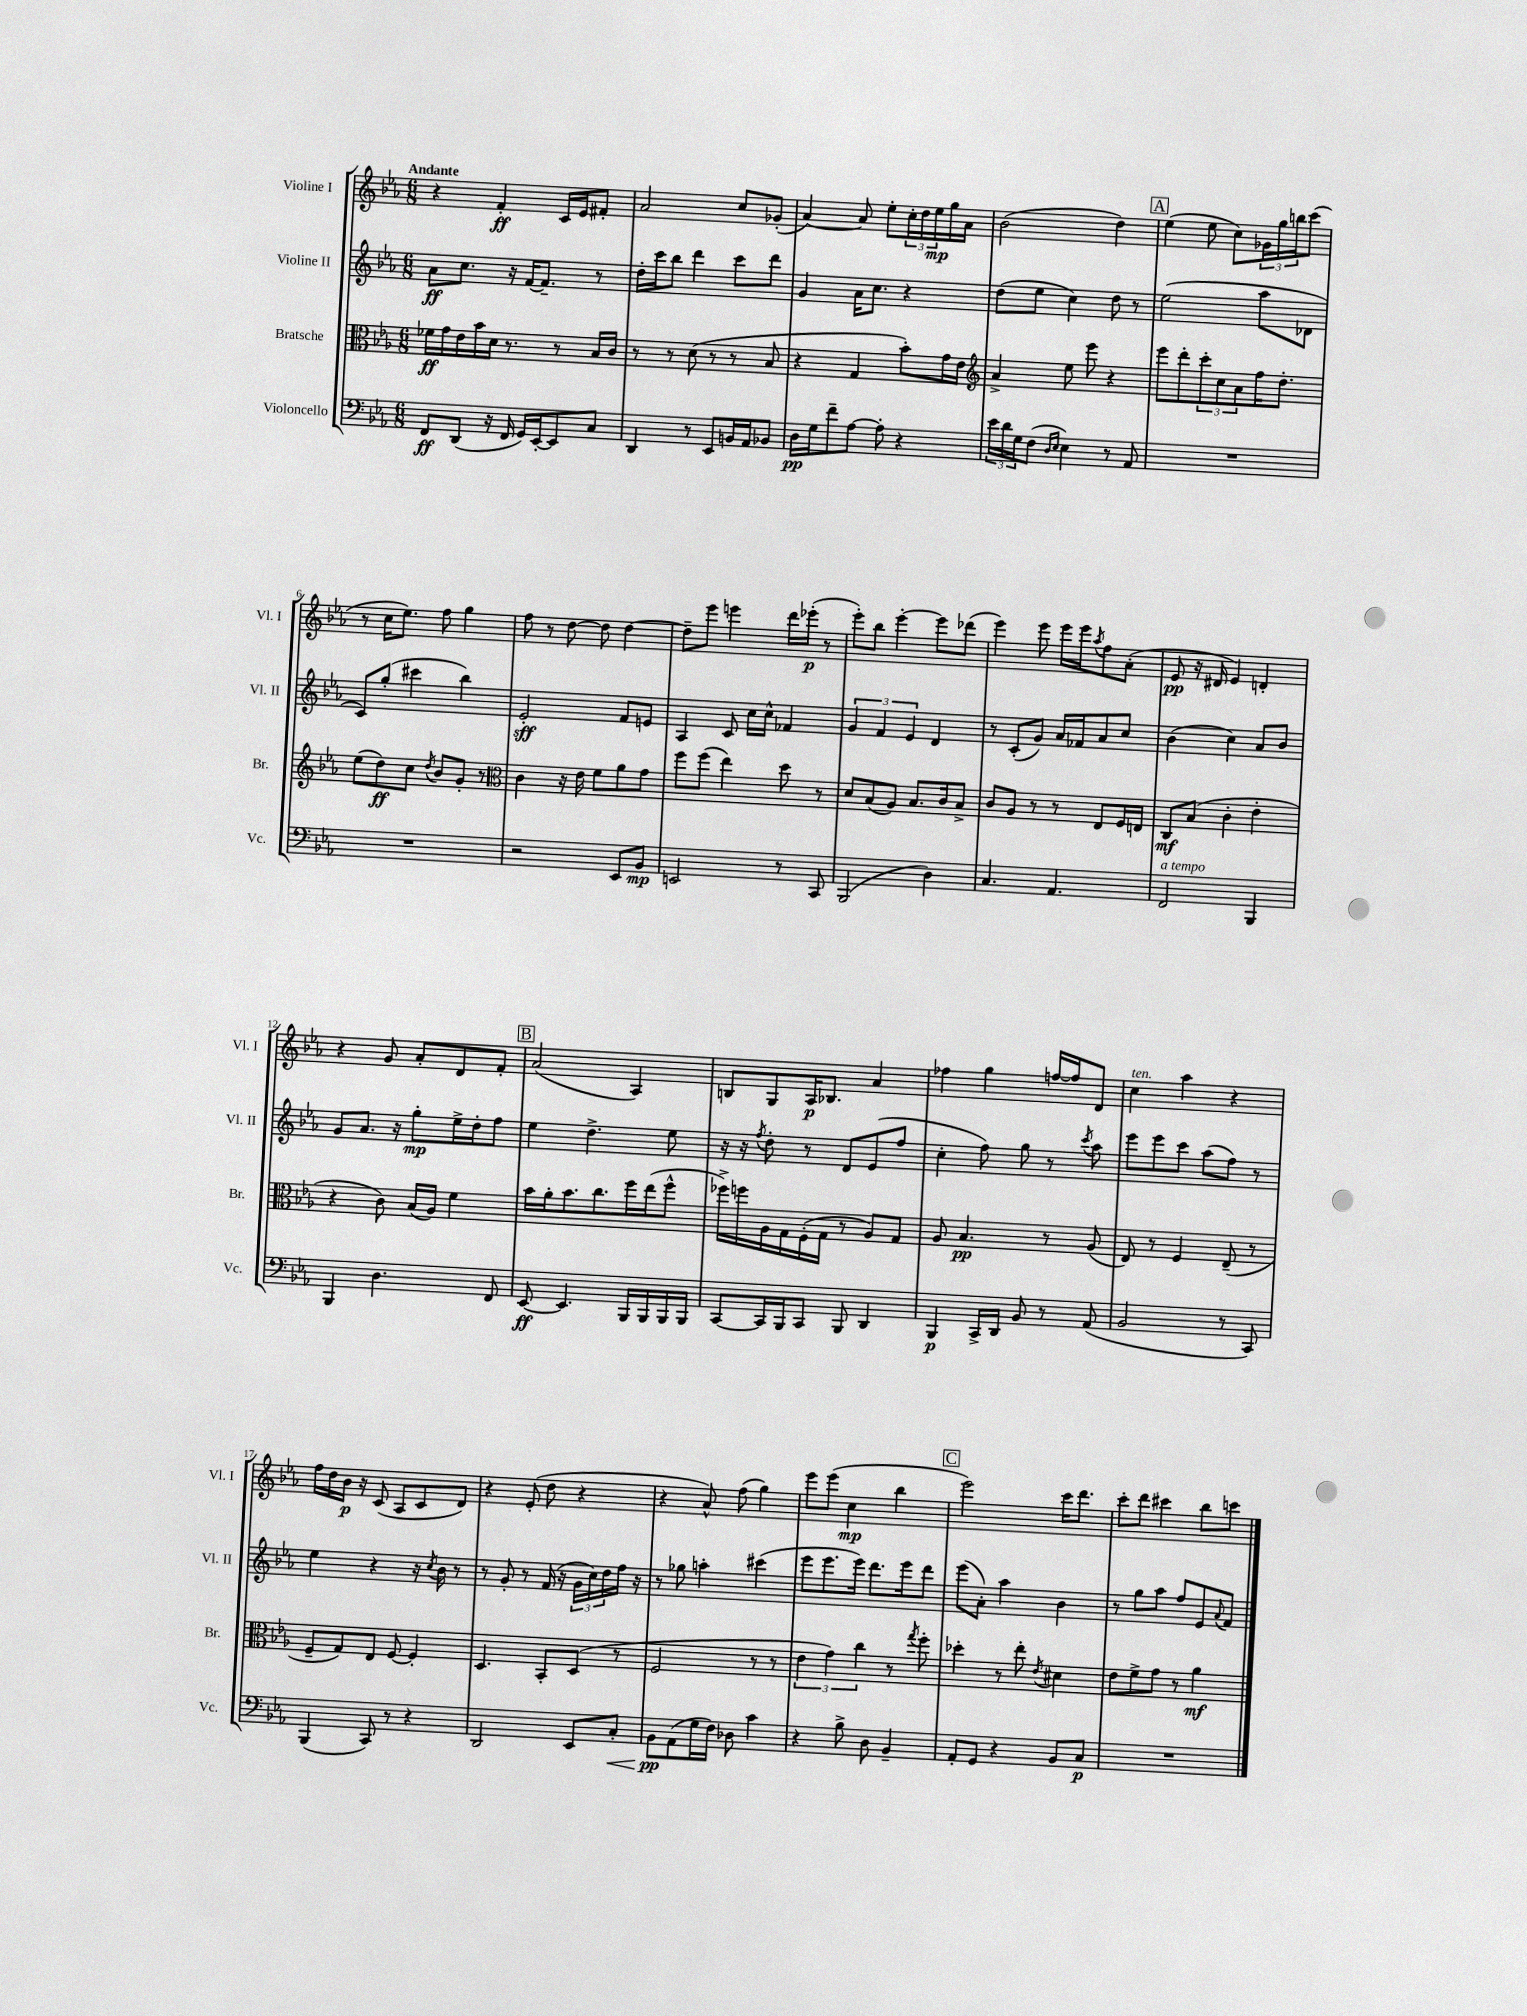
<<
\new StaffGroup <<
\new Staff = "s0" \with { instrumentName = "Violine I" shortInstrumentName = "Vl. I" } {
    \clef treble \key ees \major \numericTimeSignature \time 6/8 \tempo "Andante"
    r4 f'4-.\ff c'16 ees'16 fis'8-. |
    aes'2 c''8 ges'8-.( |
    aes'4~) aes'8 ees''8-. \tuplet 3/2 { c''16-. d''16 ees''16\mp } g''16 aes'16 |
    bes'2( d''4) |
    \mark \markup { \box "A" } ees''4( ees''8 c''8) \tuplet 3/2 { ges'16 g''16 b''16 } c'''8( |
    r8 c''16 ees''8.) f''8 g''4 |
    f''8 r8 d''8~ d''8 d''4~ |
    d''8-- ees'''8 e'''4 d'''16 ees'''16-.\p( r8 |
    ees'''8-.) bes''8 ees'''4~-. ees'''8 des'''8( |
    ees'''4) ees'''8 ees'''16 ees'''16 \acciaccatura { aes''8 } f''8 aes'8-.( |
    ees'8\pp r16 dis'16 ees'4) d'4-. |
    r4 g'8 aes'8-. d'8 f'8-. |
    \mark \markup { \box "B" } aes'2( aes4) |
    b8 g8 aes16\p bes8. aes'4 |
    fes''4 g''4 f''16~ f''16 d'8 |
    c''4^\markup { \italic "ten." } aes''4 r4 |
    f''16 d''16 bes'16\p r16 c'8( aes8 c'8 d'8) |
    r4 ees'8-.( d''8 r4 |
    r4 aes'8-^) f''8( g''4) |
    ees'''8 ees'''8( c''4\mp bes''4 |
    \mark \markup { \box "C" } ees'''2) c'''16 d'''8. |
    c'''8-. d'''8 cis'''4 bes''8 c'''8 \bar "|." |
}
\new Staff = "s1" \with { instrumentName = "Violine II" shortInstrumentName = "Vl. II" } {
    \clef treble \key ees \major \numericTimeSignature \time 6/8
    aes'8\ff c''8. r16 f'16~ f'8.-- r8 |
    d''16-. c'''16 bes''8 d'''4 c'''8 d'''8 |
    g'4 aes'16 c''8. r4 |
    d''8( ees''8 c''4) d''8 r8 |
    \mark \markup { \box "A" } ees''2( aes''8 des'8 |
    c'8) g''8-.( cis'''4 bes''4) |
    ees'2-.\sff f'8 e'8 |
    aes4 c'8 c''16 c''16-^ fes'4 |
    \tuplet 3/2 { g'4 f'4 ees'4 } d'4 |
    r8 c'8-.( g'8) aes'16 fes'16 aes'8 c''8 |
    bes'4( c''4) aes'8 bes'8 |
    g'8 aes'8. r16 g''8-.\mp ees''16-> d''16-. f''8 |
    \mark \markup { \box "B" } ees''4 d''4.-> ees''8 |
    r16 r16 \acciaccatura { f''8 } d''8-. r8 d'8 ees'8( f''8 |
    c''4-. f''8) g''8 r8 \acciaccatura { c'''8 } aes''8 |
    ees'''8 ees'''8 c'''8 aes''8( f''8) r8 |
    ees''4 r4 r16 \acciaccatura { c''8 } bes'16 r8 |
    r8 g'8-. r8 f'16( r16 \tuplet 3/2 { g'16 c''16) d''16 } f''16 r16 |
    r8 ges''8 a''4-. cis'''4( |
    ees'''8 ees'''8. ees'''16) d'''8. ees'''16 d'''8 |
    \mark \markup { \box "C" } ees'''8( aes'8-.) aes''4 bes'4 |
    r8 g''8 aes''8 f''8 ees'8 \appoggiatura { aes'8 } f'8 \bar "|." |
}
\new Staff = "s2" \with { instrumentName = "Bratsche" shortInstrumentName = "Br." } {
    \clef alto \key ees \major \numericTimeSignature \time 6/8
    fes'16\ff g'16 ees'16 bes'16 d'16 r8. r8 bes16 c'16 |
    r8 r8 d'8( r8 r8 bes8 |
    r4 g4 bes'8-.) g'16 ees'16 |
    \clef treble aes'4-> ees''8 ees'''8 r4 |
    \mark \markup { \box "A" } ees'''8 d'''8-. \tuplet 3/2 { c'''8-. c''8 aes'8 } f''16 d''8.-. |
    ees''8( d''8\ff) c''8 \acciaccatura { d''8 } bes'8 g'8-. r8 |
    \clef alto c'4 r16 ees'16 f'8 aes'8 g'8 |
    f''8 f''8( ees''4) d''8 r8 |
    d'8 bes8( aes8) bes8. c'16 bes8-> |
    c'8 aes8 r8 r8 ees8 f16 e16 |
    c8\mf bes8( c'4-. ees'4-. |
    r4 c'8) bes16( aes16) f'4 |
    \mark \markup { \box "B" } bes'16 aes'16-. bes'8. c''8. f''16 ees''16( f''8-^ |
    fes''16->) f''16 aes16 g16 f16-.( g16 r8 aes8) g8 |
    aes8 bes4.\pp r8 aes8( |
    ees8) r8 f4 ees8--( r8 |
    f8-- g8) ees8 f8~ f4-. |
    d4. bes,8-. d8( r8 |
    f2 r8 r8 |
    \tuplet 3/2 { ees'4 g'4) c''4 } r8 \acciaccatura { g''8 } f''8-. |
    \mark \markup { \box "C" } des''4-. r8 ees''8-. \acciaccatura { ees'8 } dis'4 |
    ees'8 f'8-> g'8 r8 aes'4\mf \bar "|." |
}
\new Staff = "s3" \with { instrumentName = "Violoncello" shortInstrumentName = "Vc." } {
    \clef bass \key ees \major \numericTimeSignature \time 6/8
    f,8\ff d,8( r16 f,16 g,16) ees,16~-. ees,8 c8 |
    d,4 r8 ees,8 b,16 aes,16 bes,8 |
    d16\pp g16 f'8-- aes8~ aes8-. r4 |
    \tuplet 3/2 { ees'16 d'16 g16 } f8( \grace { d16 ees16 } ees4) r8 aes,8 |
    \mark \markup { \box "A" } R2. |
    R2. |
    r2 ees,8 bes,8\mp |
    e,2 r8 c,8 |
    bes,,2( d4) |
    c4. aes,4. |
    f,2^\markup { \italic "a tempo" } bes,,4 |
    bes,,4 d4. f,8 |
    \mark \markup { \box "B" } ees,8~\ff ees,4. bes,,16 bes,,16 bes,,16 bes,,16 |
    c,8~ c,16 bes,,16 c,8 bes,,8 d,4 |
    bes,,4\p c,16-> d,16 bes,8 r8 aes,8( |
    bes,2 r8 c,8) |
    bes,,4( c,8) r8 r4 |
    d,2 ees,8 c8-.\< |
    bes,8\pp\! aes,8( g16 f16) des8 c'4 |
    r4 bes8-> d8 bes,4-- |
    \mark \markup { \box "C" } aes,8-. g,8 r4 bes,8 c8\p |
    R2. \bar "|." |
}
>>
>>
